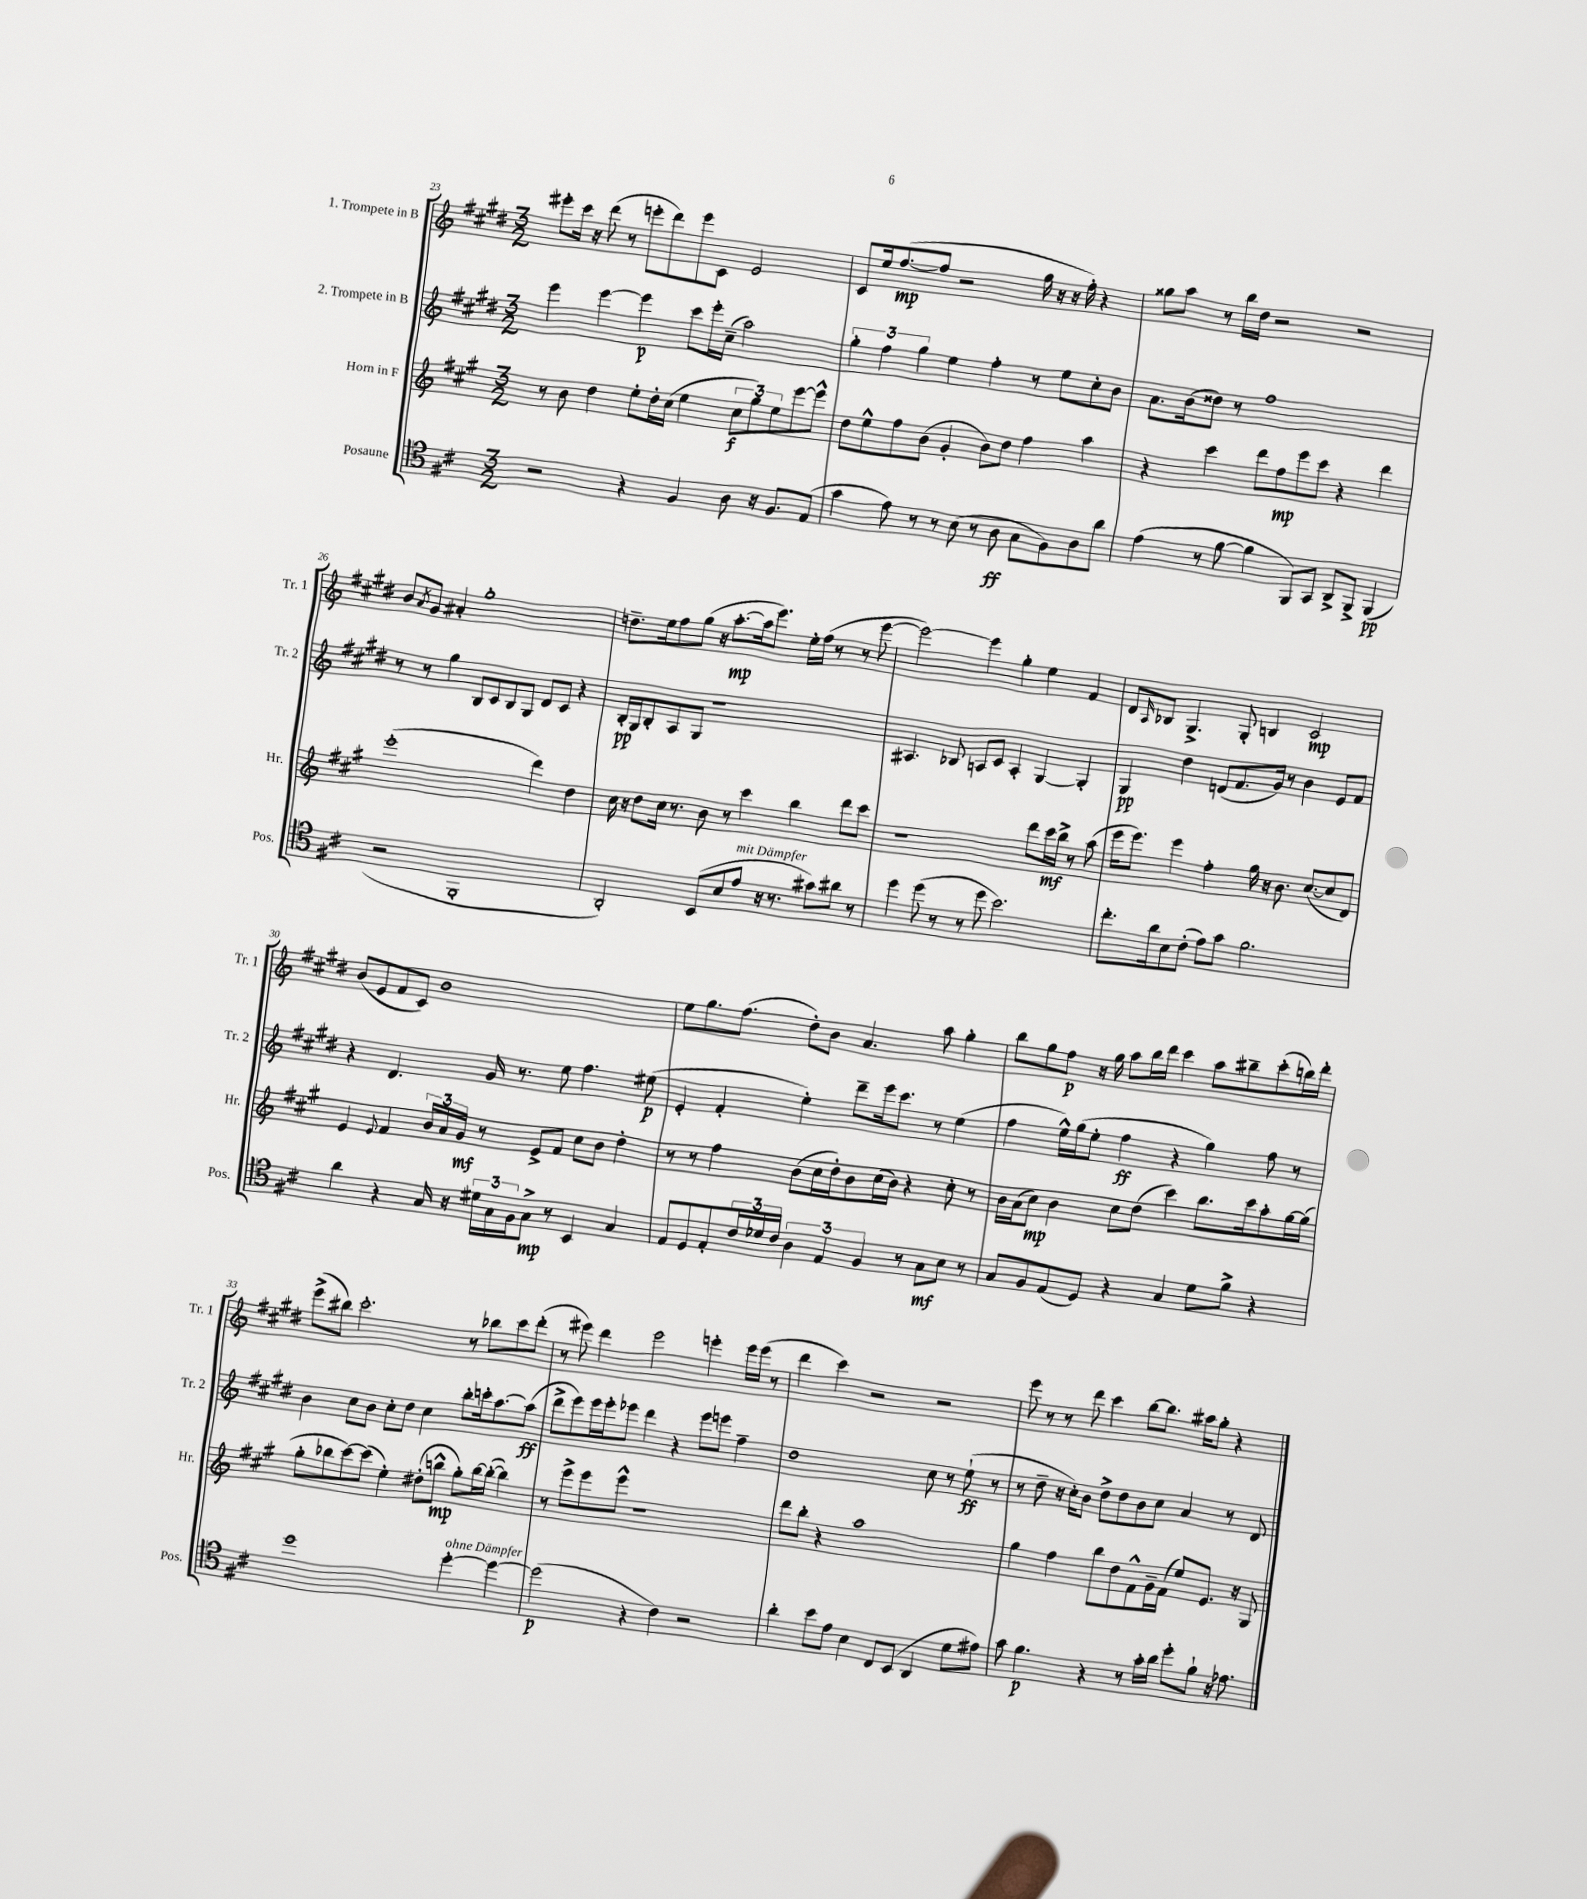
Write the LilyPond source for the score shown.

<<
\new StaffGroup <<
\new Staff = "s0" \with { instrumentName = "1. Trompete in B" shortInstrumentName = "Tr. 1" } {
    \clef treble \key e \major \numericTimeSignature \time 3/2
    eis'''8-. cis'''16 r16 dis'''8( r8 e'''8-. dis'''8) e'''8 cis'8 e'2 |
    cis'8 e''16 fis''8.~\mp( fis''8 r2 gis''16 r16 r16 fis''16-.) r4 |
    gisis''8 a''8 r8 b''16 dis''16 r2 r2 |
    b'8 \acciaccatura { a'8 } gis'8 ais'4-. gis''1-. |
    d''8.-- e''16 fis''8 gis''8( r16 a''8.~-.\mp a''16 e'''8.) e''16-. fis''16( r8 r8 e'''8~ |
    e'''2~) e'''4 gis''4-. e''4 fis'4 |
    dis'8 \grace { a16 } bes8 gis4.-> gis8-. b4 cis'2\mp |
    b'8( e'8 fis'8 cis'8) b'1 |
    e''8 gis''8. fis''8.( dis''8-.) b'8 a'4. a''8 gis''4-. |
    b''8 gis''8 fis''8\p r16 gis''16 a''8 b''16 dis'''16 cis'''4 a''8 bis''8-- cis'''8-.( b''16) dis'''16-. |
    e'''8->( bis''8) cis'''2.-. r8 bes''8 cis'''8 dis'''8-.( |
    r8 eis'''8) dis'''4 eis'''2 e'''4-. e'''16 e'''16( r8 |
    dis'''4 cis'''4) r2 r2 |
    e'''8 r8 r8 dis'''8 cis'''4 b''8~ b''8. ais''16 gis''8-. r4 \bar "|." |
}
\new Staff = "s1" \with { instrumentName = "2. Trompete in B" shortInstrumentName = "Tr. 2" } {
    \clef treble \key e \major \numericTimeSignature \time 3/2
    e'''4 e'''4~ e'''4\p cis'''8 e'''16-. cis''16--( a''2) |
    \tuplet 3/2 { gis''4-. fis''4 gis''4 } e''4 fis''4-. r8 e''8 cis''8-. b'8 |
    a'8. b'16( disis''8) r8 fis''1 |
    r8 r8 gis''4 b8 cis'8 b8 gis8 dis'8 cis'8 r4 |
    b16-.\pp gis16 b8-. a8 gis8 r1 |
    ais4. bes8 a8 cis'8 a4-. gis4~ gis4-. |
    gis4\pp dis''4 d'8( fis'8. gis'16) r8 b'4 e'8 fis'8 |
    r4 dis'4. gis'16 r8. e''8 fis''4. eis''8\p( |
    e'4-. fis'4-. e''4-.) dis'''8-- e'''16 cis'''8. r8 e''4( |
    fis''4 e''16-^) gis''16( e''8-. fis''4\ff r4 gis''4) fis''8 r8 |
    b'4 cis''8 b'8 cis''8-. dis''8 cis''4 b''8-. c'''16-. a''8.~ a''8\ff( |
    dis'''8-> e'''8) e'''16 e'''16-. ees'''8 dis'''4 r4 ees'''8 e'''8 fis''4-- |
    dis''1 cis''8 r8 e''8-!\ff( r8 |
    r8 dis''8-- r16 cis''16-.) b'8 dis''8-> dis''8 b'8 cis''8 a'4 r8 dis'8 \bar "|." |
}
\new Staff = "s2" \with { instrumentName = "Horn in F" shortInstrumentName = "Hr." } {
    \clef treble \key a \major \numericTimeSignature \time 3/2
    r8 b'8 d''4 e''8-. d''16-. cis''16( e''4 \tuplet 3/2 { cis''8\f gis''8) e''8 } e'''8~ e'''8-^ |
    d''8 e''8-^ fis''8 b'8( gis'4-. b'8) d''8 fis''4 a''4 |
    r4 cis'''4 d'''8 fis''8\mp e'''8 cis'''8 r4 d'''4 |
    e'''1-.( d'''4) d''4 |
    cis''16 r16 d''8 cis''16 r8. b'8 r8 cis'''4 b''4 d'''8 cis'''8 |
    r1 d'''8 cis'''16\mf b''16-> r8 a''8( |
    e'''16 e'''8.) e'''4 fis''4-. gis''16 r16 b'8. cis''8.~( cis''8 d'8) |
    e'4 \appoggiatura { e'8 } fis'4 \tuplet 3/2 { b'16 a'16 gis'16\mf } r8 e'8-> fis'8 cis''8 b'8 d''4-. |
    r8 r8 fis''4 b'8( cis''16 d''16-.) b'8 cis''16( b'16) r4 cis''8-. r8 |
    b'16 a'16( cis''8\mp) b'4 cis''8 d''8( cis'''4) b''8. cis'''16 a''8-. gis''16~ gis''16( |
    gis''8-. bes''8 cis'''8~) cis'''8( e''4-.) dis''8-.( b''8-^\mp gis''8-.) b''16~ b''16~-.( b''4) |
    r8 e'''8-> e'''8 e'''8-^ r1 |
    d'''8 b''8-. r4 a''1 |
    gis''4 fis''4 b''8 d''8 fis'8-^ gis'16-- fis'16( e''8) e'8. r16 gis8 \bar "|." |
}
\new Staff = "s3" \with { instrumentName = "Posaune" shortInstrumentName = "Pos." } {
    \clef tenor \key d \major \numericTimeSignature \time 3/2
    r2 r4 fis4 a8 r16 fis8. e8( |
    g'4 e'8) r8 r8 b8( r8 a8\ff g8 fis8) a8 a'8 |
    e'4( r8 fis'8~ fis'4 fis,8) g,8 a,8-> fis,8-> fis,4\pp( |
    r2 fis,1-. |
    a,2-.) b,8( b8 e'8^\markup { \italic "mit Dämpfer" } r16 r8. gis'8) ais'8 r8 |
    d''4 d''8( r8 r8 d''8 b'2.) |
    cis''8.-. a'16 b8 cis'8-.( e'8) g'8 fis'2. |
    a'4 r4 g16 r16 \tuplet 3/2 { dis'16 g16 fis16 } g8->\mp r8 b,4 g4 |
    e8 d8 e8-. \tuplet 3/2 { cis'16 des'16 cis'16 } \tuplet 3/2 { a4 e4 fis4 } r8 g8\mf b8 r8 |
    g8 fis8 e8( d8) r4 g4 d'8 fis'8-> r4 |
    d''1 d''4~-.^\markup { \italic "ohne Dämpfer" } d''4~ |
    d''2\p( r4 cis'4) r2 |
    a'4-. b'8 e'8 b4 cis8 b,8( a,4 d'8 eis'8) |
    g'8 fis'4.\p r4 r8 g'16-. a'16 d''8-. fis'8-! r16 ees'8. \bar "|." |
}
>>
>>
\layout { \context { \Score currentBarNumber = #23 } }
